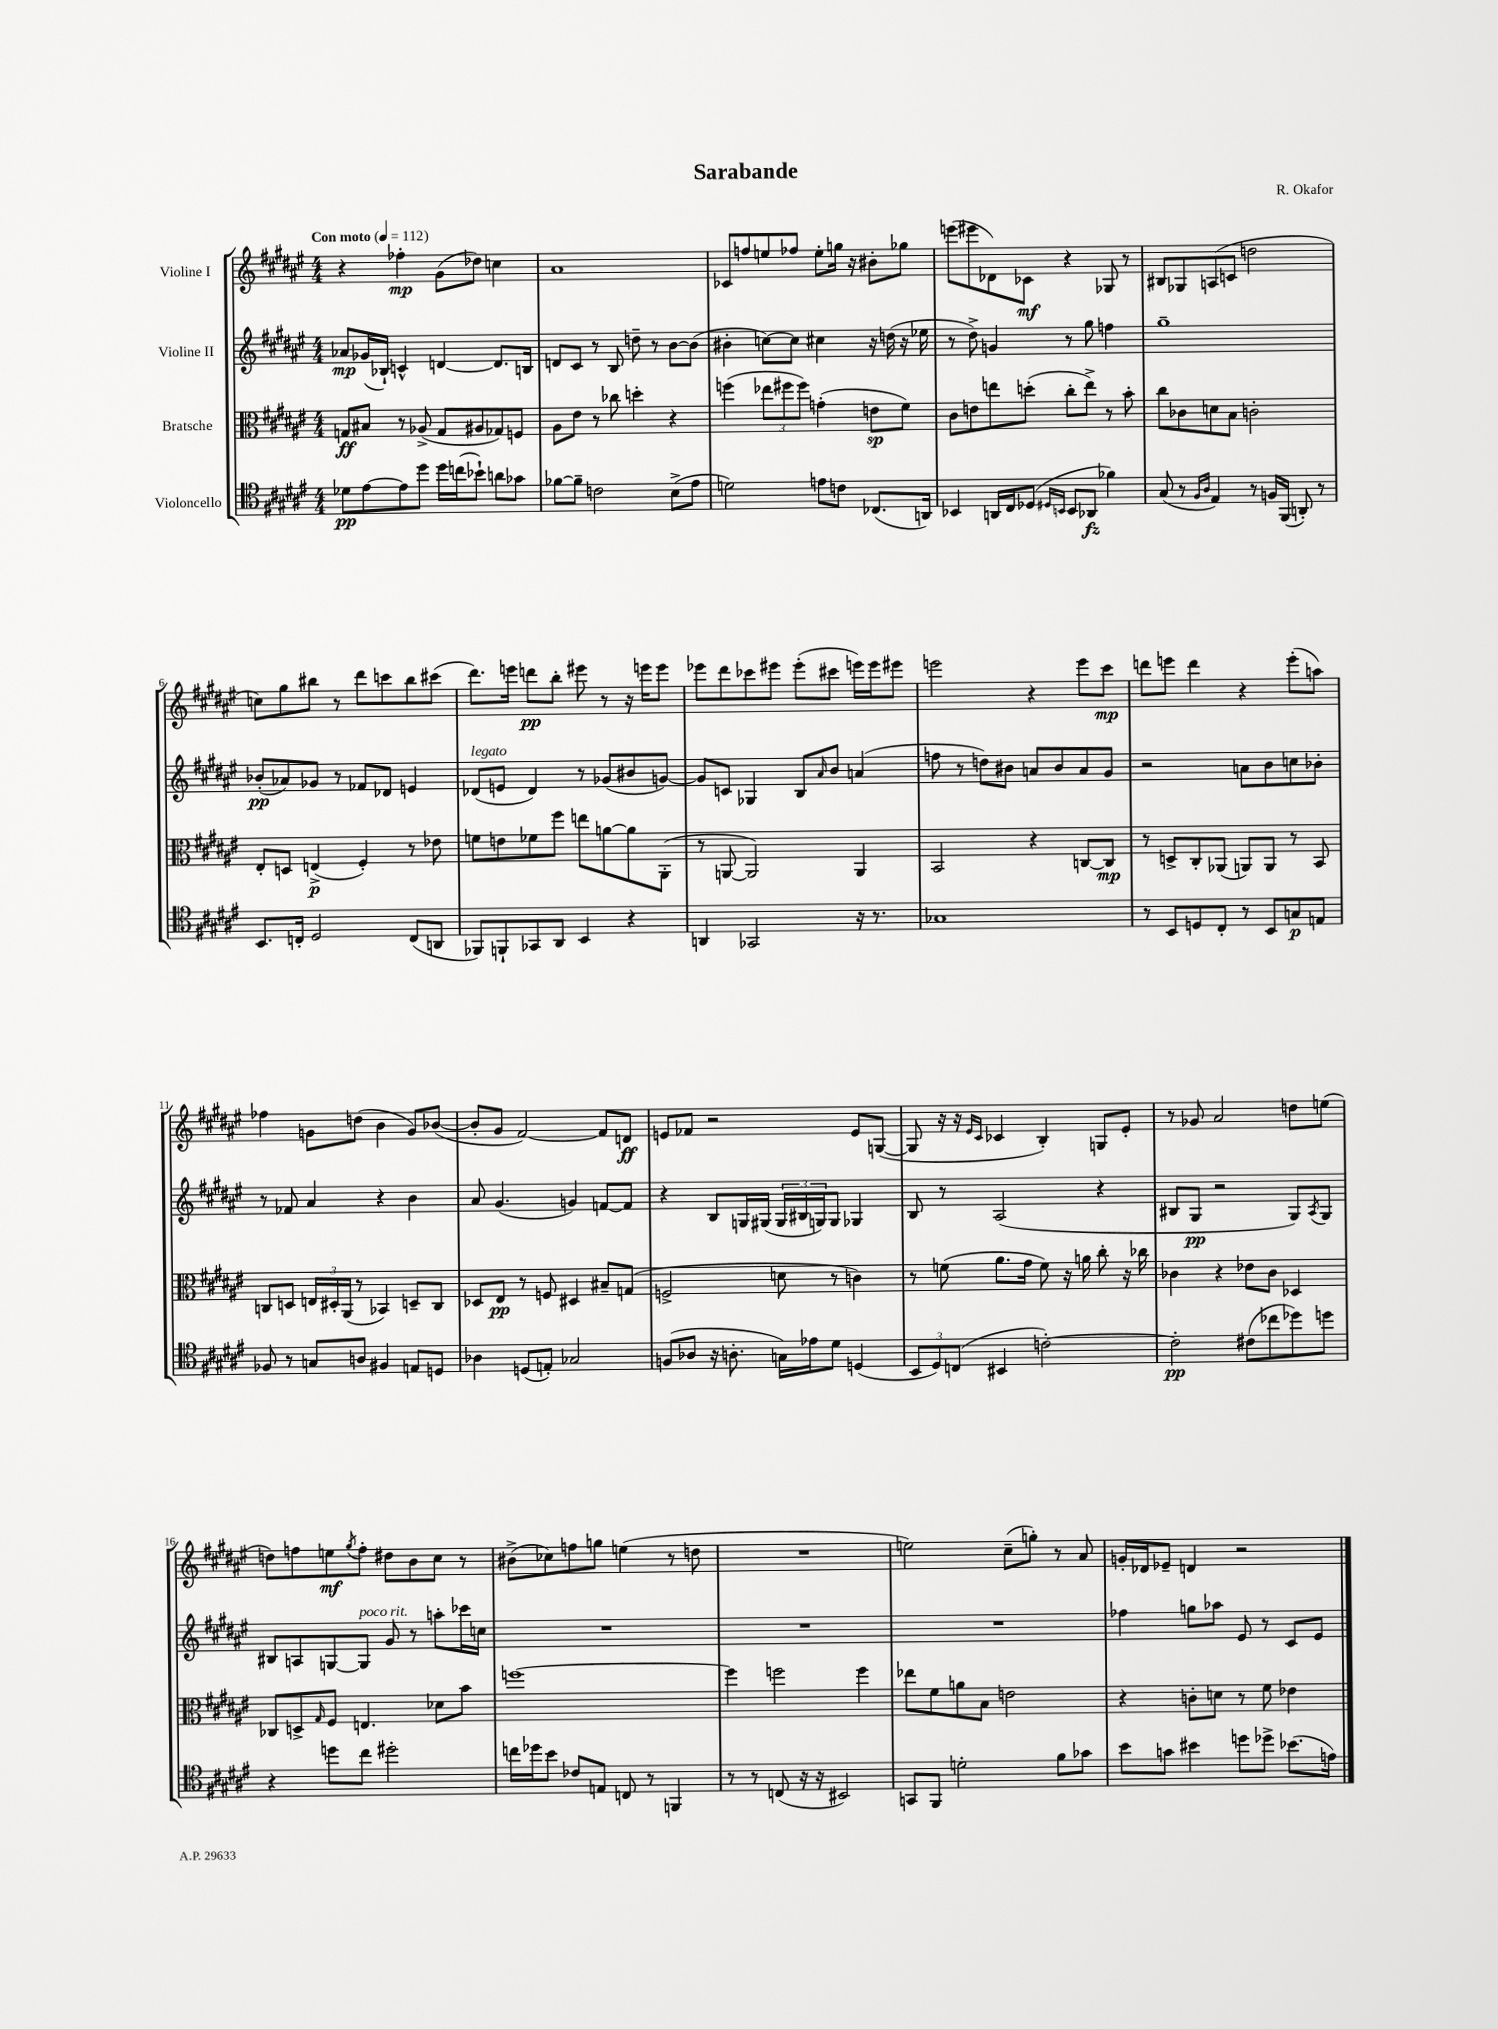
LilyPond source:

\header { title = "Sarabande" composer = "R. Okafor" }
<<
\new StaffGroup <<
\new Staff = "s0" \with { instrumentName = "Violine I" } {
    \clef treble \key fis \major \numericTimeSignature \time 4/4 \tempo "Con moto" 4 = 112
    r4 fes''4-.\mp gis'8( des''8) c''4 |
    ais'1 |
    ces'8 f''8 e''8 fes''8 e''8-. g''16 r16 bis'8-. ges''8 |
    e'''8( eis'''8 des'8) ces'8\mf r4 ges8 r8 |
    bis8 ges8 a8( c'8 d''2 |
    c''8) gis''8 bis''8 r8 dis'''8 c'''8 bis''8 cis'''8( |
    dis'''8.) e'''16 d'''8\pp b''8-. eis'''8 r8 r16 e'''16 e'''8 |
    ees'''8 dis'''8 ces'''8 eis'''8 eis'''8-.( cis'''8 e'''16) e'''16 eis'''8 |
    e'''2 r4 e'''8 cis'''8\mp |
    d'''8 e'''8 d'''4 r4 e'''8-.( a''8) |
    fes''4 g'8 d''8( b'4 g'8) bes'8~( |
    bes'8-. gis'8 fis'2~) fis'8 d'8\ff |
    e'8 fes'8 r2 e'8 g8~( |
    g8 r16 r16 \grace { eis'16 cis'16 } ces'4 b4-.) g8 eis'8-. |
    r8 ges'8 ais'2 d''8 e''8( |
    d''8) f''8 e''8\mf \acciaccatura { gis''8 } f''8-. dis''8 b'8 cis''8 r8 |
    bis'8->( ces''8) f''8 g''8 e''4( r8 d''8 |
    R1 |
    e''2) cis''8--( g''8-.) r8 ais'8 |
    g'16-. des'16 ees'8-- d'4 r2 \bar "|." |
}
\new Staff = "s1" \with { instrumentName = "Violine II" } {
    \clef treble \key fis \major \numericTimeSignature \time 4/4
    aes'8\mp ges'16( bes16-!) c'4-^ d'4~ d'8. b16 |
    d'8 cis'8 r8 b8 d''8-- r8 b'8~ b'8( |
    bis'4-. c''8~) c''8 cis''4 r16 d''16( r16 ees''16 |
    r8 dis''8->) g'4 r8 gis''8 f''4 |
    gis''1-- |
    bes'8-.\pp( aes'8) ges'8 r8 fes'8 des'8 e'4 |
    des'8^\markup { \italic "legato" }( e'8 des'4) r8 ges'8( bis'8 g'8~) |
    g'8 c'8 ges4 b8 \grace { ais'16 } b'8 a'4( |
    f''8 r8 d''8) bis'8 a'8 bis'8 a'8 gis'8 |
    r2 a'8 b'8 c''8 bes'8-. |
    r8 fes'8 ais'4 r4 b'4 |
    ais'8 gis'4.( g'4) f'8~ f'8 |
    r4 b8 g16 gis16( \tuplet 3/2 { gis16 bis16 g16) } g8 ges4 |
    b8 r8 ais2( r4 |
    bis8 gis8\pp r2 gis8) \acciaccatura { ais8 } gis8 |
    bis8 a8 g8~ g8^\markup { \italic "poco rit." } gis'8 r8 a''8-. ces'''16 c''16 |
    R1 |
    R1 |
    R1 |
    fes''4 g''8 aes''8 eis'8 r8 cis'8 eis'8 \bar "|." |
}
\new Staff = "s2" \with { instrumentName = "Bratsche" } {
    \clef alto \key fis \major \numericTimeSignature \time 4/4
    g8\ff bis8 r8 aes8->( g8 ais8 ges8) f8 |
    ais8 eis'8 r8 ces''8 d''4-. r4 |
    f''4( \tuplet 3/2 { ees''8 fis''8 fis''8) } g'4-.( e'8\sp fis'8) |
    cis'8 e'8 e''8 d''8-.( cis''8-. e''8->) r8 b'8-. |
    cis''8 ces'8 d'8 b8 c'2-. |
    eis8-. d8 e4->\p( fis4-.) r8 ees'8 |
    f'8 e'8 fes'8 fis''8 e''8 a'8~ a'8 ais,8-.( |
    r8 a,8~ a,2) a,4 |
    b,2 r4 c8~ c8\mp |
    r8 d8-> cis8-. aes,8( a,8) a,8 r8 b,8 |
    c8 d8 \tuplet 3/2 { e16 dis16-. ais,16( } r8 bes,4) d8-- c8 |
    des8 eis8\pp r8 f8 dis4 bis8-- g8( |
    f2-> d'8 r8 c'4) |
    r8 f'8( ais'8. gis'16 f'8) r16 a'16 cis''8-. r16 ces''16 |
    ces'4 r4 ees'8 ces'8 des4 |
    ces8 d8-> \grace { gis16 } fis8 e4. des'8 b'8 |
    f''1~ |
    f''4 f''2 f''4 |
    ees''8 fis'8 a'8 b8 e'2 |
    r4 c'8-. d'8 r8 fis'8 ees'4 \bar "|." |
}
\new Staff = "s3" \with { instrumentName = "Violoncello" } {
    \clef tenor \key fis \major \numericTimeSignature \time 4/4
    des'8\pp eis'8~ eis'8 dis''8 dis''16 c''16( bes'8-!) a'8 ges'8 |
    fes'8~ fes'8-- c'2 b8->( eis'8 |
    d'2) e'8 c'8 ces8.( a,16) |
    bes,4 a,16 cis16 des8( \grace { dis16 b,16 } b,8 aes,8\fz fes'4) |
    gis8( r8 \grace { fis16 ais16 } eis4) r8 f16 fis,16( a,8-.) r8 |
    b,8. c16-. dis2 c8( a,8 |
    fes,8) f,8-! ges,8 ais,8 b,4 r4 |
    a,4 ges,2 r16 r8. |
    ges1 |
    r8 b,8 d8 cis8-. r8 b,8 g8\p e8 |
    fes8 r8 g8 a8 fis4 e8 d8 |
    aes4 d8( e8-.) ges2 |
    f8( aes8 r16 a8.-. g16) ees'16 dis'8 d4( |
    \tuplet 3/2 { b,8 dis8) c8( } bis,4 c'2~-.) |
    c'2-.\pp cis'8( ces''8 des''8) d''8 |
    r4 d''8 cis''8 dis''2-. |
    c''16 des''16 b'8 ces'8 e8 c8 r8 f,4 |
    r8 r8 c8( r16 r16 bis,2) |
    g,8 fis,8 d'2-. fis'8 ges'8 |
    b'8 g'8 bis'4 d''8 des''8-> bes'8.( e'16) \bar "|." |
}
>>
>>
